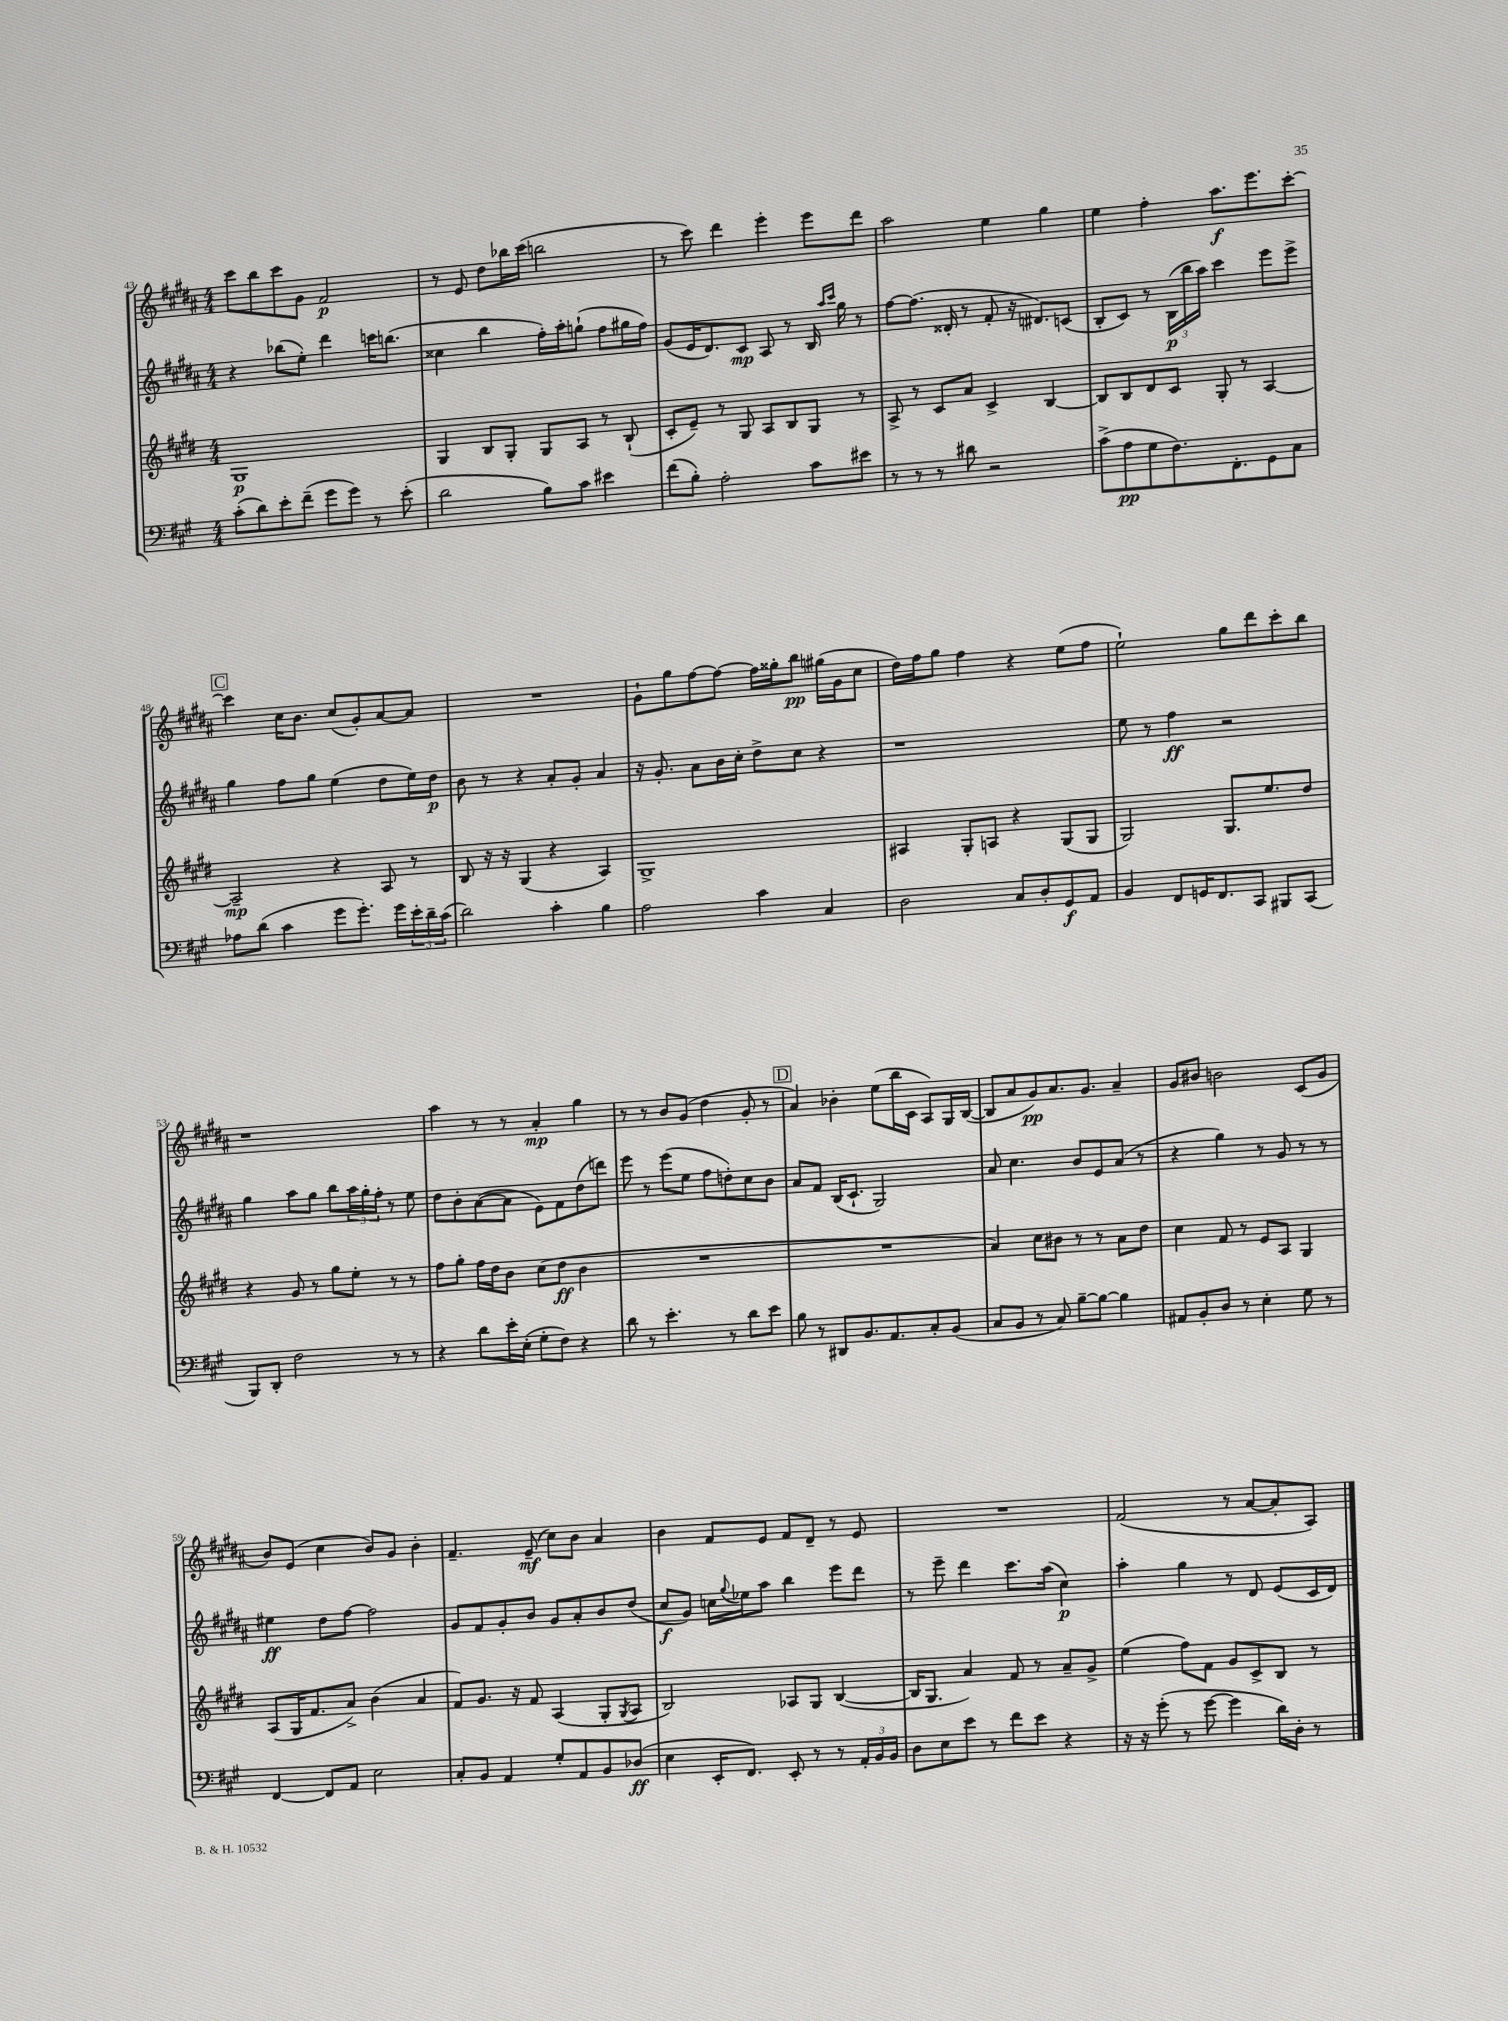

**kern	**kern	**kern	**kern
*staff4	*staff3	*staff2	*staff1
*clefF4	*clefG2	*clefG2	*clefG2
*k[f#c#g#]	*k[f#c#g#d#]	*k[f#c#g#d#a#]	*k[f#c#g#d#a#]
*M4/4	*M4/4	*M4/4	*M4/4
(8c#'	1G#	4r	8ccc#
8d)	.	.	8bb
8e'	.	(8bb-	8ccc#
(8f#~	.	8ee')	8g#
8g#	.	4ddd#	2f#
8g#)	.	.	.
8r	.	16ccc	.
.	.	(8.bb	.
(8e'	.	.	.
=	=	=	=
2d	4G#	4cc##	8r
.	.	.	8e
.	8B	4bb	8dd#
.	8G#'	.	16bb-
.	.	.	(16ccc#
8B)	8G#	16ff#')	2bb
.	.	16aa#'	.
8c#	8A	(8gg`	.
4e#	8r	8ff#	.
.	(8B`	16gg#	.
.	.	16ff#)	.
=	=	=	=
(8f#	8c#'	(8g#	8r
8B')	8e~)	16e	8ccc#)
.	.	8.d#)	.
2A'	8r	.	4ddd#
.	8G#	8c#	.
.	8A	8A#	4eee'
.	8B	8r	.
8c#	8G#	16B	8eee
.	.	16qqaa#	.
.	.	16qqccc#	.
.	.	16gg#	.
8e#	8r	8r	8ddd#
=	=	=	=
8r	8A^	[8ff#	2aa#
8r	8r	(8.ff#]	.
8r	8c#	.	.
.	.	16d##'	.
8d#	8a	8r	.
2r	4c#^	8f#'	4ee
.	.	16r	.
.	.	8.d#)	.
.	[4B	.	4gg#
.	.	(8c	.
=	=	=	=
(8c#^	8B]	8B'	4ee
8A	8B	8c#)	.
8G#	8d#	8r	4ff#'
8.F#)	8c#	(24B	.
.	.	24bb	.
.	.	24aa#)	.
.	8G#'	4ccc#	8.aa#
8.FF#'	.	.	.
.	8r	.	.
.	.	.	8.eee
8GG#	[4A	8eee	.
8C#	.	8eee^	[8ccc#'
=	=	=	=
8A-	2A~]	4gg#	4ccc#]
(8d	.	.	.
4c#	.	8ff#	16cc#
.	.	.	8.b
.	.	8gg#	.
8g#	4r	(4ee	(8cc#
8.g#')	.	.	8g#')
.	8A	8dd#	[8a#
16g#	.	.	.
24e'	8r	16ee)	8a#]
24d~	.	.	.
.	.	16dd#	.
(24c#	.	.	.
=	=	=	=
2d)	8B	8b	1r
.	16r	8r	.
.	16r	.	.
.	(4G#	4r	.
4c#'	4r	8a#'	.
.	.	8g#'	.
4B	4A)	4a#	.
=	=	=	=
2A	1G#^	16r	8g#`
.	.	8.g#'	.
.	.	.	8gg#
.	.	8a#	[8ff#
.	.	16b	8ff#_
.	.	16cc#'	.
4c#	.	8dd#^	16ff#]
.	.	.	16gg##'
.	.	8cc#	8bb
4C#	.	4r	(16gg#
.	.	.	16g#
.	.	.	8cc#
=	=	=	=
2D	4A#	1r	16dd#)
.	.	.	16ff#
.	.	.	8gg#
.	8G#'	.	4ff#
.	8A	.	.
8C#	4r	.	4r
8D'	.	.	.
8GG#	(8G#	.	(8ee
8AA	8G#	.	8ff#
=	=	=	=
4BB	2G#)	8ee	2ee`)
.	.	8r	.
8FF#	.	4ff#	.
16GG	.	.	.
8.FF#	.	.	.
.	8.G#	2r	8gg#
8CC#	.	.	8ddd#
.	8.ee	.	.
8BBB#	.	.	8ccc#'
(8CC#	8dd#	.	8bb
=	=	=	=
8BBB)	4r	4gg#	1r
8DD'	.	.	.
2F#	8g#	8aa#	.
.	8r	8gg#	.
.	8gg#	8bb	.
.	8ee'	24aa#	.
.	.	24gg#'	.
.	.	24ff#'	.
8r	8r	8r	.
8r	8r	8ee	.
=	=	=	=
4r	8ff#	8dd#	4aa#
.	8gg#'	8b'	.
8d	16ff#	([8a#	8r
.	16dd#	.	.
16e'	8b	8a#]	8r
(16E'	.	.	.
8G#'	(8cc#	8e)	4a#'
8F#)	8dd#	8f#	.
4r	4b	(8dd#	4gg#
.	.	8ddd)	.
=	=	=	=
8d	1r	8eee	8r
8r	.	8r	8r
4.e'	.	(8eee	8b
.	.	8ee	(8g#
.	.	8ff#	4dd#
8r	.	8dd')	.
8d	.	8cc#	8g#'
8e	.	8b	8r
=	=	=	=
8B	1r	8a#	4a#)
8r	.	8f#	.
8DD#	.	(16B	4b-'
.	.	8.c#`	.
8.BB	.	.	.
.	.	2G#)	(8ee
8.AA	.	.	.
.	.	.	16bb
.	.	.	16c#
8C#'	.	.	8A#)
(8BB	.	.	16G#
.	.	.	([16B
=	=	=	=
8C#	4a)	8a#	8B]
8BB	.	4.cc#	8a#
8r	8cc#	.	8g#)
8C#)	8b#	.	8.a#
[8B~	8r	8b	.
.	.	.	8.g#
8B_	8r	8e	.
4B]	8a	(8a#	4a#~
.	8dd#	8r	.
=	=	=	=
8AA#	4cc#	4r	8g#
8BB'	.	.	8b#
8D	8f#	4gg#)	2b
8r	8r	.	.
4E'	8e	8r	.
.	8A	8g#	.
8G#	4G#	8r	(8c#
8r	.	8r	8g#
=	=	=	=
[4FF#	(8A	4ee#	8b)
.	16G#	.	(8e
.	8.f#	.	.
8FF#]	.	8dd#	4cc#
8AA	8a^)	[8ff#	.
2E	(4b	2ff#]	8b)
.	.	.	8g#
.	4a	.	4b'
=	=	=	=
8C#'	8f#)	8g#	4.f#~
8BB	8.g#	8f#	.
4AA	.	8g#'	.
.	16r	.	.
.	8f#	8b	(8e~
8G#'	(4A	8g#	8cc#)
8AA	.	8a#'	8b
8BB	8G#'	8b	4a#
.	8qG#	.	.
(8D-	8A	(8dd#	.
=	=	=	=
4E	2B)	8cc#	4b
.	.	8g#)	.
16EE'	.	16cc	8f#
.	.	8qqgg#	.
8.FF#)	.	16ee-	.
.	.	8aa#	8e
8EE'	8A-	4bb	8f#
8r	8G#	.	8d#~
8r	([4B	8eee	8r
24AA'	.	8ddd#	8e
24BB	.	.	.
24BB	.	.	.
=	=	=	=
8D	16B]	8r	1r
.	8.G#	.	.
8E	.	8eee~	.
8e	4a)	4ddd#	.
8r	.	.	.
8f#	8f#	8.ccc#	.
8e	8r	.	.
.	.	(16aa#	.
4r	8a~	4cc#)	.
.	8g#^	.	.
=	=	=	=
16r	(4ee	4aa#'	(2f#
16r	.	.	.
(8g#'	.	.	.
8r	8ff#)	4gg#	.
[8g#	8f#	.	.
4g#]	8g#	8r	8r
.	8c#^	8d#	[8a#
16d)	8B	(8e	8a#']
16D'	.	.	.
8r	8r	16c#	8A#)
.	.	16d#)	.
==	==	==	==
*-	*-	*-	*-
